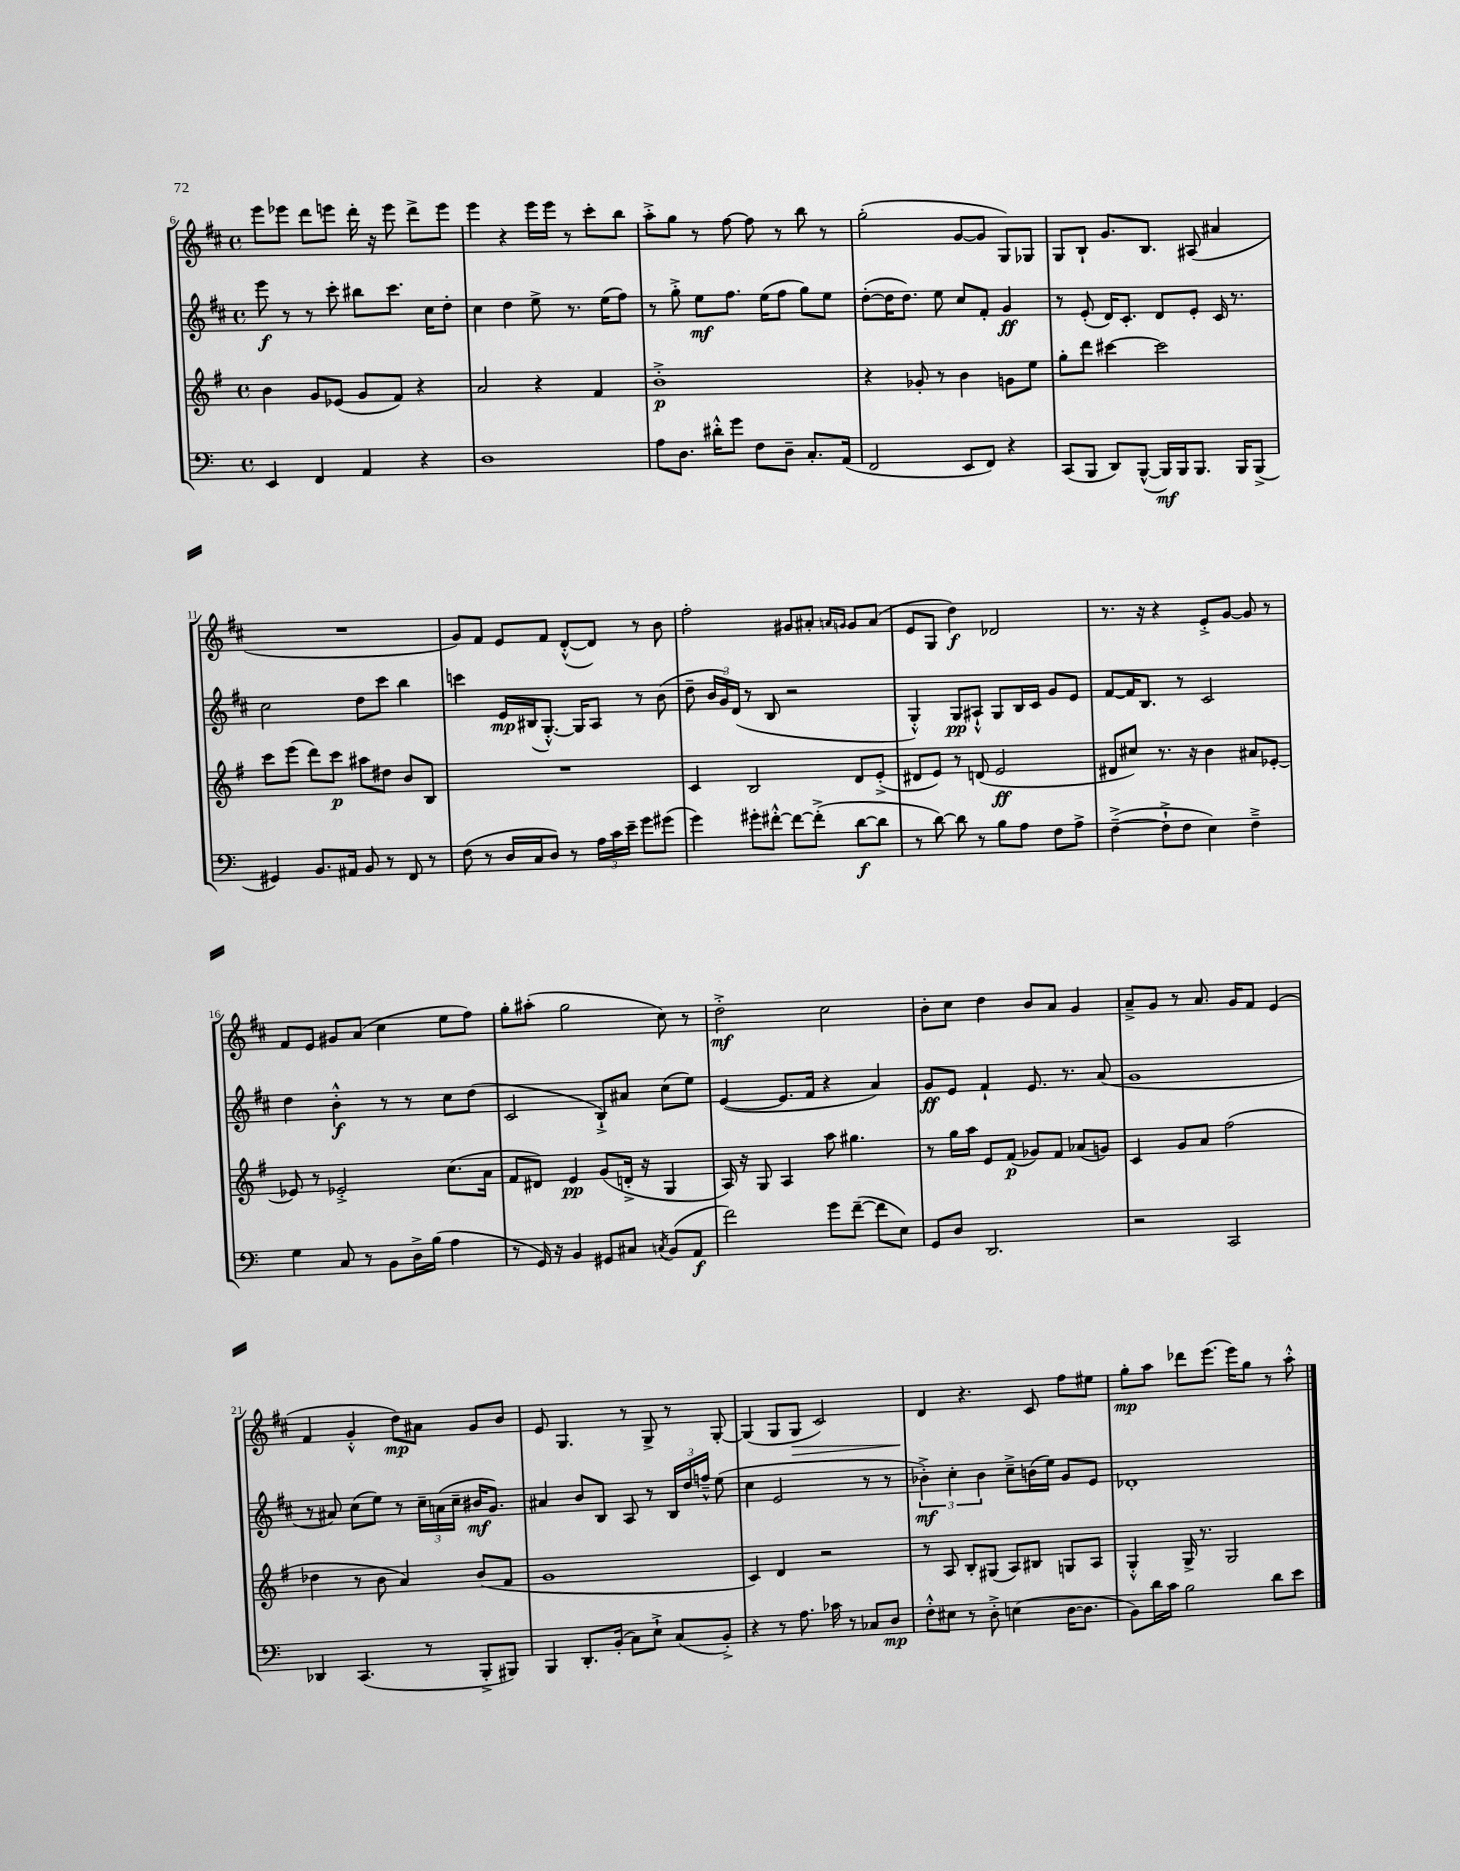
<<
\new StaffGroup <<
\new Staff = "s0" {
    \clef treble \key d \major \defaultTimeSignature \time 4/4
    \autoBeamOff e'''8[ ees'''8] d'''8[ e'''8] d'''16-. r16 e'''8 d'''8[-> e'''8] |
    e'''4 r4 e'''16[ e'''16] r8 cis'''8[-. b''8] |
    a''8[-.-> g''8] r8 fis''8~ fis''8 r8 b''8 r8 |
    g''2-.( g'8[~ g'8] g8[) ges8] |
    g8[ b8]-! g'8.[ b8.] ais8( ais'4 |
    R1 |
    g'8[) fis'8] e'8[ fis'8] d'8[~-.-^( d'8]) r8 b'8 |
    fis''2-. gis'8[ ais'8]-. \grace { a'16[ g'16] } g'8[ a'8]( |
    e'8[ g8] d''4\f) des'2 |
    r8. r16 r4 e'8[-.-> g'8]~ g'8 r8 |
    fis'8[ e'8] gis'8[ a'8]( cis''4 e''8[ fis''8]) |
    g''8[-. ais''8]-.( g''2 cis''8) r8 |
    d''2-.->\mf cis''2 |
    b'8[-. cis''8] d''4 b'8[ a'8] g'4 |
    a'8[---> g'8] r8 a'8. g'16[ fis'8] e'4( |
    fis'4 g'4-.-^ d''8[\mp) ais'8] g'8[ b'8] |
    e'8 g4. r8 g8-> r8 g8~-. |
    g4( g8[ g8]\> cis'2) |
    d'4\! r4. cis'8 fis''8[ eis''8] |
    g''8[-.\mp a''8] des'''8[ e'''8.]( e'''16[) g''8] r8 a''8-.-^ \bar "|." |
}
\new Staff = "s1" {
    \clef treble \key d \major \defaultTimeSignature \time 4/4
    \autoBeamOff e'''8\f r8 r8 cis'''8-. bis''8[ cis'''8.] cis''16[ d''8]-. |
    cis''4 d''4 e''8-> r8. e''16[( fis''8]) |
    r8 g''8-.-> e''8[\mf fis''8.] e''16[( fis''8] g''8[) e''8] |
    d''8[~-.( d''16 d''8.]) e''8 cis''8[ fis'8]-. g'4\ff |
    r8 e'8-.( d'16[) cis'8.]-. d'8[ e'8]-. cis'16 r8. |
    cis''2 d''8[ cis'''8] b''4 |
    c'''4 e'16[\mp bis16( g8.]~-.-^) g16[ a8] r8 b'8( |
    d''8-- \tuplet 3/2 { b'16[ g'16) d'16]( } r8 b8 r2 |
    g4-.-^) g8[\pp ais8]-!-^ g8[ b16 cis'16] g'8[ e'8] |
    fis'8[~ fis'16 b8.] r8 cis'2 |
    d''4 b'4-.-^\f r8 r8 cis''8[ d''8]( |
    cis'2 b8[-!->) ais'8] cis''8[( e''8]) |
    e'4~( e'8.[ fis'16] r4 a'4) |
    g'8[\ff e'8] fis'4-! e'8. r8. a'8( |
    g'1 |
    r8 ais'8) cis''8[( e''8]) r8 \tuplet 3/2 { cis''16[-- a'16( cis''16]-- } bis'16[\mf g'8.]) |
    ais'4 b'8[ b8] a8 r8 \tuplet 3/2 { b16[ d''16 f''16]---^ } e''8( |
    cis''4 e'2 r8 r8 |
    \tuplet 3/2 { bes'4-.->\mf) cis''4-. bes'4 } cis''8[---> b'16( e''16]) g'8[ e'8] |
    des'1-. \bar "|." |
}
\new Staff = "s2" {
    \clef treble \key g \major \defaultTimeSignature \time 4/4
    \autoBeamOff b'4 g'8[ ees'8]( g'8[ fis'8]) r4 |
    a'2 r4 fis'4 |
    b'1-.->\p |
    r4 ges'8-. r8 b'4 g'8[ e''8] |
    g''8[-. d'''8] cis'''4~ cis'''2 |
    c'''8[ e'''8]( d'''8[) c'''8]\p ais''8[ dis''8] b'8[ b8] |
    R1 |
    c'4 b2 d'8[ e'8]-.->( |
    dis'8[ e'8]) r8 d'8( e'2\ff |
    dis'8[ cis''8]) r8. r16 b'4 ais'8[ ees'8]~-. |
    ees'8 r8 ees'2-.-> c''8.[( a'16] |
    fis'8[ dis'8]) e'4\pp g'8[( d'16]-.-> r16 g4 |
    a16) r16 g8 a4 a''8 gis''4. |
    r8 g''16[ a''16] e'8[ fis'8]\p( ges'8[) fis'8] aes'8[( g'8]) |
    c'4 g'8[ a'8] fis''2( |
    des''4 r8 b'8 a'4) b'8[( fis'8] |
    g'1 |
    c'4) d'4 r2 |
    r8 a8 b8[-. gis8]( a8[) bis8] g8[ a8] |
    g4-.-^ g16-> r8. g2 \bar "|." |
}
\new Staff = "s3" {
    \clef bass \key c \major \defaultTimeSignature \time 4/4
    \autoBeamOff e,4 f,4 a,4 r4 |
    d1 |
    a8[ d8.] dis'16[-.-^ g'8] f8[ d8]-- c8.[-. a,16]( |
    f,2 e,8[ f,8]) r4 |
    c,8[( b,,8] d,8[) b,,8]~-^( b,,16[\mf) b,,16 b,,8.] b,,16[ b,,8]->( |
    gis,4) b,8.[ ais,16] b,8 r8 f,8 r8 |
    f8( r8 d16[ c16 d8]) r8 \tuplet 3/2 { a16[ c'16 e'16]-- } g'8[ gis'8]( |
    g'4) gis'8[-. fis'8]~-.-^ fis'8[~ fis'8]-.->( d'8[~\f d'8] |
    r8 d'8~) d'8 r8 b8[ a8] f8[ a8]-> |
    f4~--->( f8[-!-> f8] e4) f4---> |
    g4 c8 r8 b,8[ d16-> b16]( a4 |
    r8 g,16) r16 b,4 gis,8[ cis8] \acciaccatura { c8 } b,8[( a,8]\f |
    f'2) g'8[ f'8]~--( f'8[ e8]) |
    g,8[ d8] d,2. |
    r2 c,2 |
    des,4 c,4.( r8 b,,8[-.-> bis,,8]) |
    b,,4 d,8.[-. b,16]-.( c8[) e8]-!-> c8[( b,8]-.->) |
    r4 r8 a8. ces'16 r8 ces8[ d8]\mp |
    f8[-.-^ eis8] r8 d8-.-> e4( d16[~ d8.] |
    b,8[) d'16 c'16] b2 d'8[ e'8] \bar "|." |
}
>>
>>
\layout { \context { \Score currentBarNumber = #6 } }
